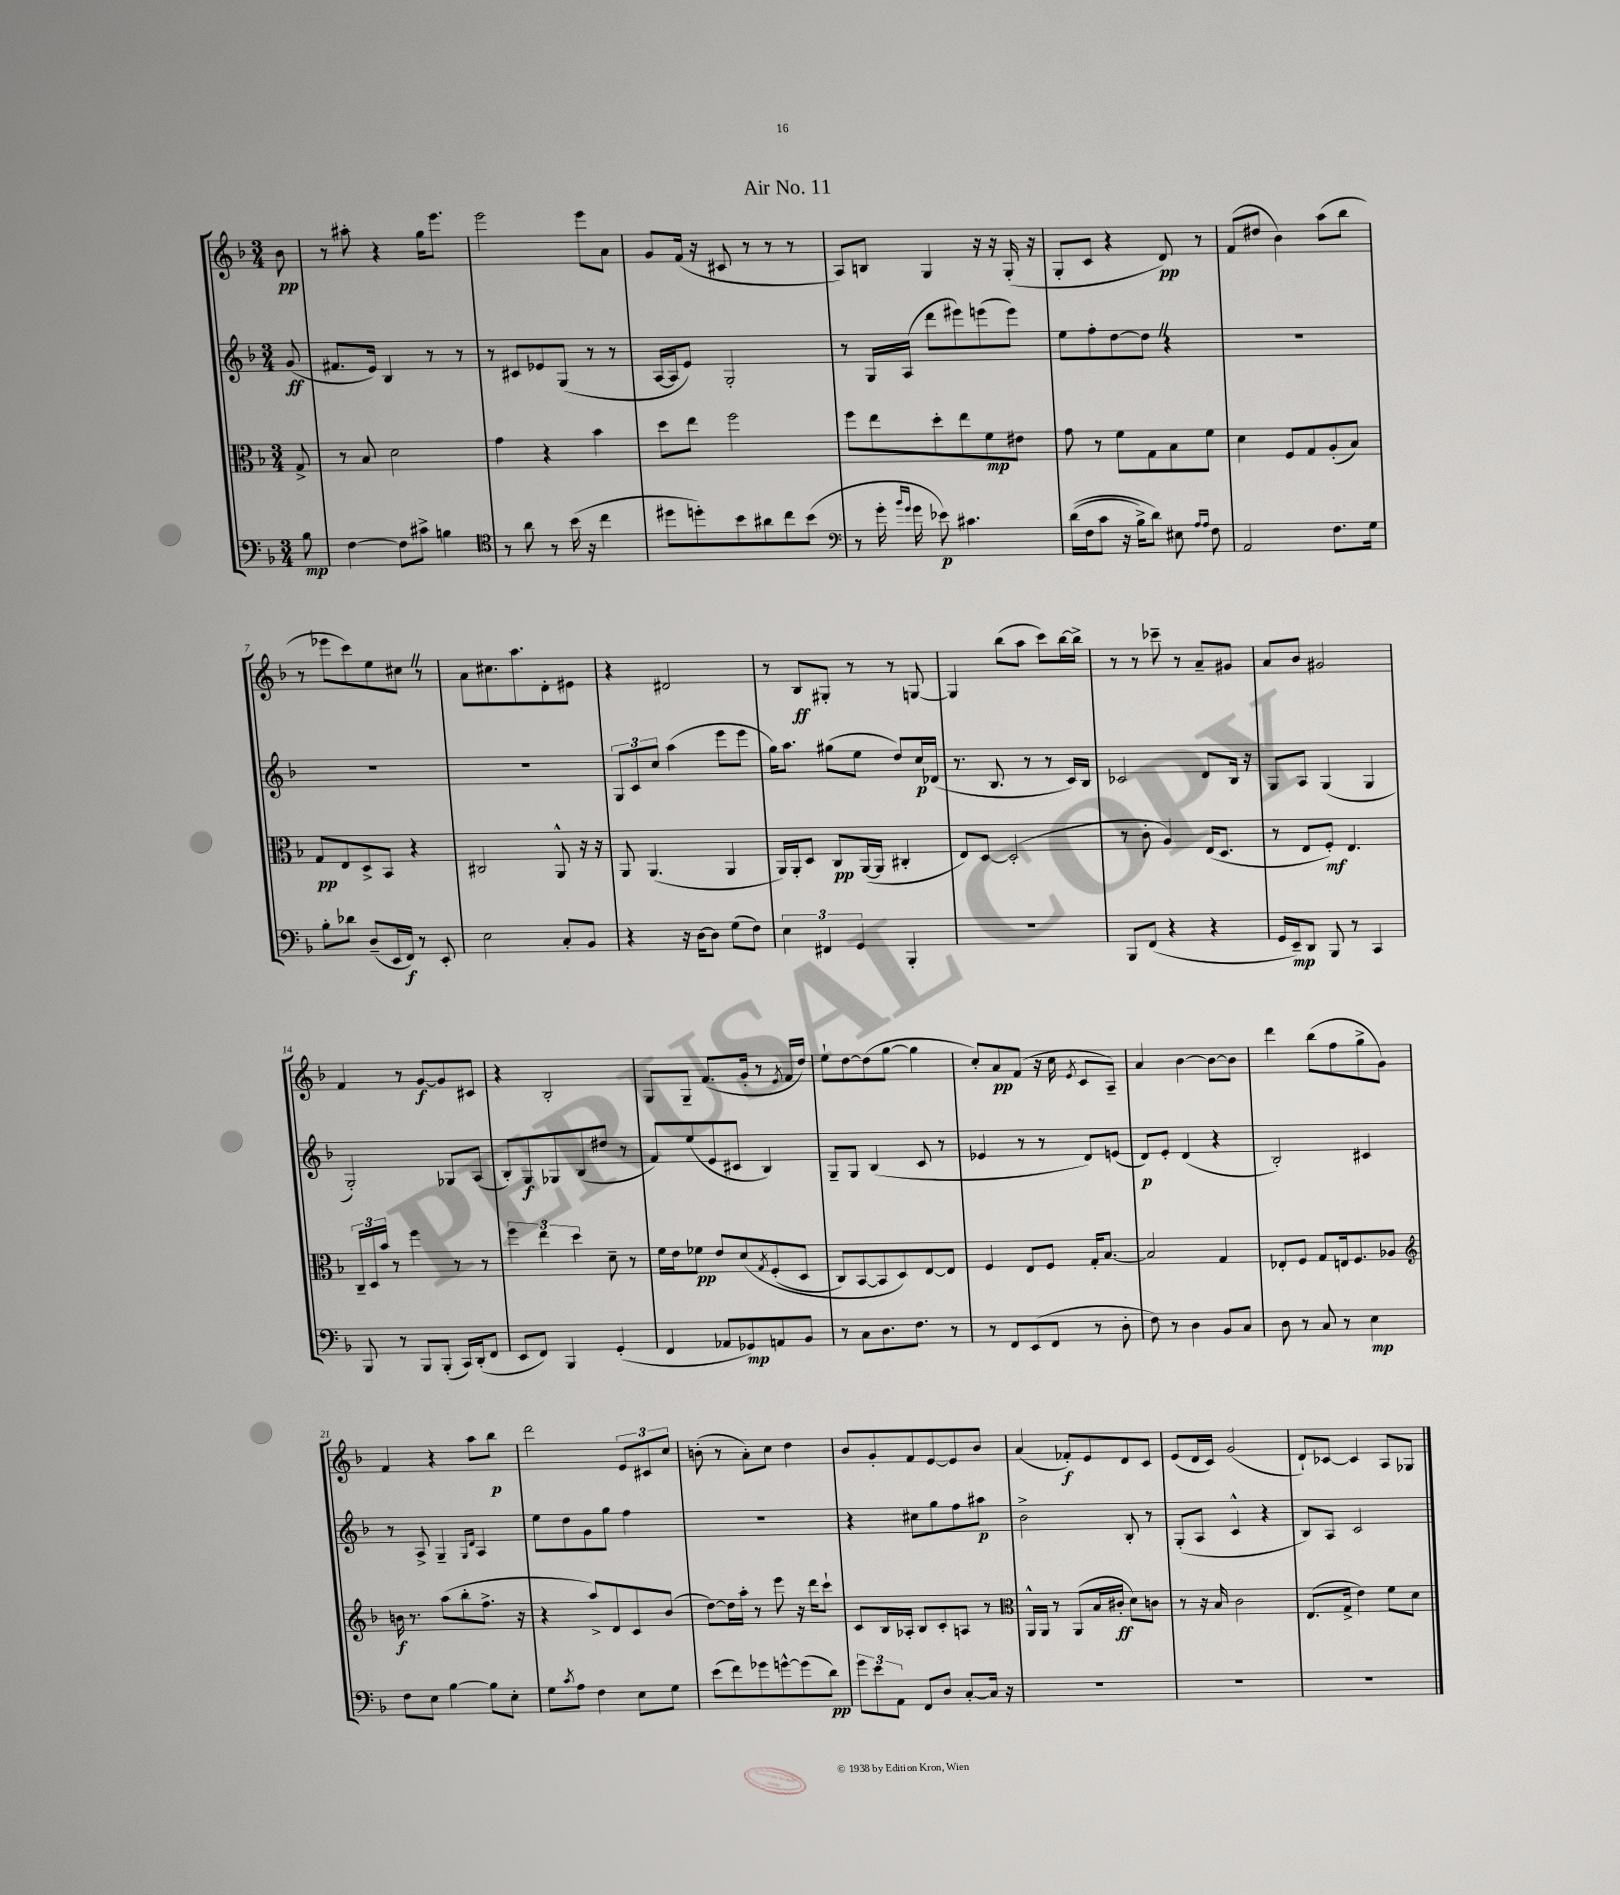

**kern	**dynam	**kern	**dynam	**kern	**dynam	**kern	**dynam
*part4	*part4	*part3	*part3	*part2	*part2	*part1	*part1
*staff4	*staff4	*staff3	*staff3	*staff2	*staff2	*staff1	*staff1
*clefF4	*	*clefC3	*	*clefG2	*	*clefG2	*
*k[b-]	*	*k[b-]	*	*k[b-]	*	*k[b-]	*
*M3/4	*	*M3/4	*	*M3/4	*	*M3/4	*
=	=	=	=	=	=	=	=
8B-\	mp	8G^/	.	(8g/	ff	8b-\	pp
=1	=1	=1	=1	=1	=1	=1	=1
[4F\	.	8r	.	8.f#X/L	.	8r	.
.	.	8B-/	.	.	.	8aa#X'\	.
.	.	.	.	16e/Jk)	.	.	.
8F\L]	.	2d\	.	4B-/	.	4r	.
8c#X^\J	.	.	.	.	.	.	.
4Bn\	.	.	.	8r	.	16gg\KL	.
.	.	.	.	.	.	8.eee\J	.
.	.	.	.	8r	.	.	.
=2	=2	=2	=2	=2	=2	=2	=2
*clefC4	*	*	*	*	*	*	*
8r	.	4g\	.	8r	.	2eee\	.
8a\	.	.	.	8c#X/L	.	.	.
8r	.	4r	.	8e-X/	.	.	.
(16b-\	.	.	.	(8G/J	.	.	.
16r	.	.	.	.	.	.	.
4cc\	.	4b-\	.	8r	.	8eee\L	.
.	.	.	.	8r	.	8a\J	.
=3	=3	=3	=3	=3	=3	=3	=3
8dd#X\L	.	8dd\L	.	[16A/LL	.	8g/L	.
.	.	.	.	16A/J]	.	.	.
8ddn'\)	.	8ee\J	.	8e/J)	.	(16f/Jk	.
.	.	.	.	.	.	16r	.
8b-\	.	2ff\	.	2G'/	.	8c#X/	.
8a#X\	.	.	.	.	.	8r	.
8cc\	.	.	.	.	.	8r	.
(8b-\J	.	.	.	.	.	8r	.
=4	=4	=4	=4	=4	=4	=4	=4
*clefF4	*	*	*	*	*	*	*
8r	.	8ff\L	.	8r	.	8A/L)	.
16g'\	.	8ee\	.	16G/LL	.	8Bn/J	.
16qqb-/LL	.	.	.	.	.	.	.
16qqg/JJ	.	.	.	.	.	.	.
16g\	.	.	.	(16A/JJ	.	.	.
8e-X\)	p	8dd'\	.	8ddd\L	.	4G/	.
4.c#X\	.	8ee\	.	8eee#X\)	.	.	.
.	.	8f\	mp	(8eeen\	.	16r	.
.	.	.	.	.	.	16r	.
.	.	8e#X\J	.	8eee\J)	.	(16G'/	.
.	.	.	.	.	.	16r	.
=5	=5	=5	=5	=5	=5	=5	=5
((16d\LL	.	8g\	.	8ee\L	.	8G'/L	.
16F\J	.	.	.	.	.	.	.
8c\J	.	8r	.	8ff'\	.	8c/J	.
16r	.	8f\L	.	[8dd\	.	4r	.
16B-^\KL)	.	.	.	.	.	.	.
8d\J)	.	8G\	.	8ddZ\J]	.	.	.
8E#X\	.	8B-\	.	4r	.	8d/)	pp
16qqA/LL	.	.	.	.	.	.	.
16qqA/JJ	.	.	.	.	.	.	.
8F\	.	8f\J	.	.	.	8r	.
=6	=6	=6	=6	=6	=6	=6	=6
2AA/	.	4d\	.	2.r	.	(8f/L	.
.	.	.	.	.	.	8dd#X/J	.
.	.	8F/L	.	.	.	4b-\)	.
.	.	8G/	.	.	.	.	.
8.F\L	.	(8A'/	.	.	.	(8aa\L	.
.	.	8B-/J)	.	.	.	8bb-\J	.
16G\Jk	.	.	.	.	.	.	.
!!LO:LB:g=z
=7	=7	=7	=7	=7	=7	=7	=7
8B-'\L	.	8G/L	pp	2.r	.	8r	.
8d-X\J	.	8E/	.	.	.	8eee-X\L	.
(8D~/L	.	8D^/	.	.	.	8ccc\)	.
16EE/L	.	8BB-/J	.	.	.	8ee\	.
16FF/JJ)	f	.	.	.	.	.	.
8r	.	4r	.	.	.	8cc#XZ\J	.
8EE'/	.	.	.	.	.	8r	.
=8	=8	=8	=8	=8	=8	=8	=8
2E\	.	2C#X/	.	2.r	.	8a\L	.
.	.	.	.	.	.	8.cc#X\	.
.	.	.	.	.	.	8.aa\	.
8C'/L	.	8AA^^/	.	.	.	8d'\	.
8BB-/J	.	16r	.	.	.	8e#X\J	.
.	.	16r	.	.	.	.	.
=9	=9	=9	=9	=9	=9	=9	=9
4r	.	8AA/	.	12G/L	.	4r	.
.	.	.	.	12c/	.	.	.
.	.	(4.AA/	.	.	.	.	.
.	.	.	.	12cc/J	.	.	.
16r	.	.	.	(4aa\	.	2d#X/	.
[16D\KL	.	.	.	.	.	.	.
8D\J]	.	.	.	.	.	.	.
(8G\L	.	4AA/	.	8eee\L	.	.	.
8F\J)	.	.	.	8eee\J	.	.	.
=10	=10	=10	=10	=10	=10	=10	=10
6E\	.	16AA/LL)	.	16gg\KL)	.	8r	.
.	.	16AA'/J	.	8.aa\J	.	.	.
.	.	8D/J	.	.	.	8B-/L	ff
6FF#X/	.	.	.	.	.	.	.
.	.	8C/L	pp	(8gg#X\L	.	8G#X'/J	.
6GG/	.	.	.	.	.	.	.
.	.	([16AA/L	.	8ee\J	.	8r	.
.	.	16AA/JJ]	.	.	.	.	.
4BBB-'/	.	4C#X'/	.	8dd/L)	.	8r	.
.	.	.	.	16cc/L	p	[8Gn/	.
.	.	.	.	(16d-X/JJ	.	.	.
=11	=11	=11	=11	=11	=11	=11	=11
2.r	.	8E/L)	.	8.r	.	4G/]	.
.	.	[8D/J	.	.	.	.	.
.	.	.	.	8.B-/	.	.	.
.	.	(2D'/]	.	.	.	(8bb-\L	.
.	.	.	.	8r	.	8aa\J	.
.	.	.	.	8r	.	8ccc\L)	.
.	.	.	.	16c/LL)	.	[16bb-\L	.
.	.	.	.	16B-/JJ	.	16bb-^\JJ]	.
=12	=12	=12	=12	=12	=12	=12	=12
8BBB-/L	.	8r	.	2c-X/	.	8r	.
(8FF/J	.	8c'\	.	.	.	8r	.
4r	.	4A/)	.	.	.	8ccc-X~\	.
.	.	.	.	.	.	8r	.
4r	.	(16E/KL	.	8d/L	.	8a~/L	.
.	.	8.D/J	.	.	.	.	.
.	.	.	.	16B-/Jk	.	8g#X/J	.
.	.	.	.	16r	.	.	.
=13	=13	=13	=13	=13	=13	=13	=13
16GG/LL	.	8r	.	8G/L	.	8a/L	.
16EE~/J)	mp	.	.	.	.	.	.
8DD/J	.	8E/L	.	8A/J	.	8b-/J	.
8BBB-/	.	8F'/J)	mf	(4G/	.	2g#X/	.
8r	.	4.E/	.	.	.	.	.
4CC/	.	.	.	4G/	.	.	.
!!LO:LB:g=z
=14	=14	=14	=14	=14	=14	=14	=14
8BBB-/	.	24C~/LL	.	2G'/)	.	4f/	.
.	.	24D/	.	.	.	.	.
.	.	24b-/JJ	.	.	.	.	.
8r	.	8r	.	.	.	.	.
8BBB-/L	.	4ff\	.	.	.	8r	.
(8BBB-'/J	.	.	.	.	.	[8g/L	f
16CC/LL)	.	8r	.	8G-X/L	.	8g/]	.
(16DD'/J	.	.	.	.	.	.	.
8FF/J	.	8r	.	(8A/J	.	8c#X/J	.
=15	=15	=15	=15	=15	=15	=15	=15
8EE/L	.	6ff\	.	8B-'/L)	.	4r	.
8FF/J)	.	.	.	8G/	f	.	.
.	.	6ee\	.	.	.	.	.
4BBB-/	.	.	.	8G-X/	.	2B-'/	.
.	.	6dd\	.	.	.	.	.
.	.	.	.	(8B-/	.	.	.
(4GG'/	.	8d~\	.	8dd#X/J	.	.	.
.	.	8r	.	8r	.	.	.
=16	=16	=16	=16	=16	=16	=16	=16
4FF/	.	16f\LL	.	8f/L)	.	8G/L	.
.	.	16e\J	.	.	.	.	.
.	.	8f-X\J	pp	(8ee/	.	8G~/J	.
8AA-X/L	.	8e/L	.	8e/	.	(8.f/L	.
8GG-X/)	mp	(8d/	.	8c#X/J	.	.	.
.	.	.	.	.	.	16g'/Jk	.
.	.	8qG/	.	.	.	.	.
8AAn/	.	(8F'/	.	4B-/)	.	8r	.
.	.	.	.	.	.	8qe/	.
8BB-/J	.	8D/J	.	.	.	16f/LL	.
.	.	.	.	.	.	16dd/JJ)	.
=17	=17	=17	=17	=17	=17	=17	=17
8r	.	8C/L)	.	8G~/L	.	8ee`\L	.
8C\L	.	[8BB-/	.	8G/J	.	[8dd\	.
8.D\	.	8BB-/]	.	(4B-/	.	(8dd\]	.
.	.	8D/)	.	.	.	[8gg\J	.
8.F\J	.	.	.	.	.	.	.
.	.	[8E/	.	8c/	.	4gg\]	.
8r	.	8E/J]	.	8r	.	.	.
=18	=18	=18	=18	=18	=18	=18	=18
8r	.	4F/	.	4e-X/	.	8cc'/L)	.
8FF/L	.	.	.	.	.	8a/	pp
(8EE/	.	8E/L	.	8r	.	(8f/J	.
8FF/J	.	8F/J	.	8r	.	16r	.
.	.	.	.	.	.	16cc\	.
.	.	.	.	.	.	8qe/	.
8r	.	16G'/KL	.	8d/L)	.	8c/L	.
.	.	[8.B-/J	.	.	.	.	.
8D'\	.	.	.	(8en/J	.	8A~/J)	.
=19	=19	=19	=19	=19	=19	=19	=19
8F\)	.	2B-/]	.	8d/L)	p	4a/	.
8r	.	.	.	8e'/J	.	.	.
4D\	.	.	.	(4d/	.	[4b-\	.
8BB-/L	.	4G/	.	4r	.	8b-\L_	.
8C/J	.	.	.	.	.	8b-\J]	.
=20	=20	=20	=20	=20	=20	=20	=20
8D\	.	8E-X'/L	.	2B-'/)	.	4ddd\	.
8r	.	8F/J	.	.	.	.	.
8C/	.	8G/L	.	.	.	(8bb-\L	.
8r	.	16En/k	.	.	.	8ff\	.
.	.	8.F/	.	.	.	.	.
4E\	mp	.	.	4c#X/	.	8gg^\	.
.	.	8A-X/J	.	.	.	8g\J)	.
!!LO:LB:g=z
=21	=21	=21	=21	=21	=21	=21	=21
*	*	*clefG2	*	*	*	*	*
8F\L	.	16bn\	f	8r	.	4f/	.
.	.	8.r	.	.	.	.	.
8E\J	.	.	.	8A^/	.	.	.
[4B-\	.	(8aa\L	.	4G~/	.	4r	.
.	.	8bb-'\	.	.	.	.	.
.	.	.	.	16qqG/LL	.	.	.
.	.	.	.	16qqd/JJ	.	.	.
8B-\L]	.	8.ff^\J	.	4A/	.	8aa\L	.
8E'\J	.	.	.	.	.	8bb-\J	p
.	.	16r	.	.	.	.	.
=22	=22	=22	=22	=22	=22	=22	=22
8G\L	.	4r	.	8ee\L	.	2ddd\	.
8qc/	.	.	.	.	.	.	.
8A\J	.	.	.	8dd\	.	.	.
4F\	.	8aa^/L)	.	8g\	.	.	.
.	.	8d/	.	8gg\J	.	.	.
8E\L	.	8c/	.	4ff\	.	12e/L	.
.	.	.	.	.	.	12c#X/	.
8G\J	.	(8b-/J	.	.	.	.	.
.	.	.	.	.	.	12cc/J	.
=23	=23	=23	=23	=23	=23	=23	=23
(8e\L	.	[8dd\L)	.	2.r	.	(8bn'\	.
8f\)	.	16dd\L]	.	.	.	8r	.
.	.	16aa'\JJ	.	.	.	.	.
8g-X\	.	8r	.	.	.	8a'\L)	.
[8gn^^\	.	8eee\	.	.	.	8cc\J	.
(8g\]	.	16r	.	.	.	4dd\	.
.	.	16ddd\KL	.	.	.	.	.
8d\J)	pp	8ccc`\J	.	.	.	.	.
=24	=24	=24	=24	=24	=24	=24	=24
12g\L	.	8c/L	.	4r	.	8b-/L	.
12e\	.	.	.	.	.	.	.
.	.	16B-/L	.	.	.	8g'/	.
12AA\J	.	.	.	.	.	.	.
.	.	16A-X'/JJ	.	.	.	.	.
8FF/L	.	8B-/L	.	8cc#X\L	.	8f/	.
8D/J	.	8c'/	.	8gg\	.	[8e/	.
[8C'/L	.	8An/J	.	8ff\	.	8e/]	.
16C/Jk]	.	8r	.	8aa#X\J	p	8b-/J	.
16r	.	.	.	.	.	.	.
=25	=25	=25	=25	=25	=25	=25	=25
*	*	*clefC3	*	*	*	*	*
2.r	.	16AA^^/LL	.	2b-^\	.	(4a/	.
.	.	16AA/JJ	.	.	.	.	.
.	.	8r	.	.	.	.	.
.	.	(8AA/L	.	.	.	8f-X'/L)	f
.	.	16B-/L	.	.	.	8e/	.
.	.	16c#X'/JJ	ff	.	.	.	.
.	.	8d\L)	.	8B-'/	.	8d/	.
.	.	8cn\J	.	8r	.	8c/J	.
=26	=26	=26	=26	=26	=26	=26	=26
2.r	.	8r	.	(8G'/L	.	(8e/L	.
.	.	16r	.	8A/J	.	16d/L	.
.	.	16B-/	.	.	.	16c/JJ)	.
.	.	2c\	.	4c^^/	.	(2g/	.
.	.	.	.	4r	.	.	.
=27	=27	=27	=27	=27	=27	=27	=27
2.r	.	(8.E/L	.	8B-/L)	.	8d`/L)	.
.	.	.	.	8A/J	.	[8c-X/J	.
.	.	16G^/Jk	.	.	.	.	.
.	.	4e\)	.	2c/	.	4c-/]	.
.	.	8f\L	.	.	.	8A/L	.
.	.	8d\J	.	.	.	8G-X/J	.
==	==	==	==	==	==	==	==
*-	*-	*-	*-	*-	*-	*-	*-
